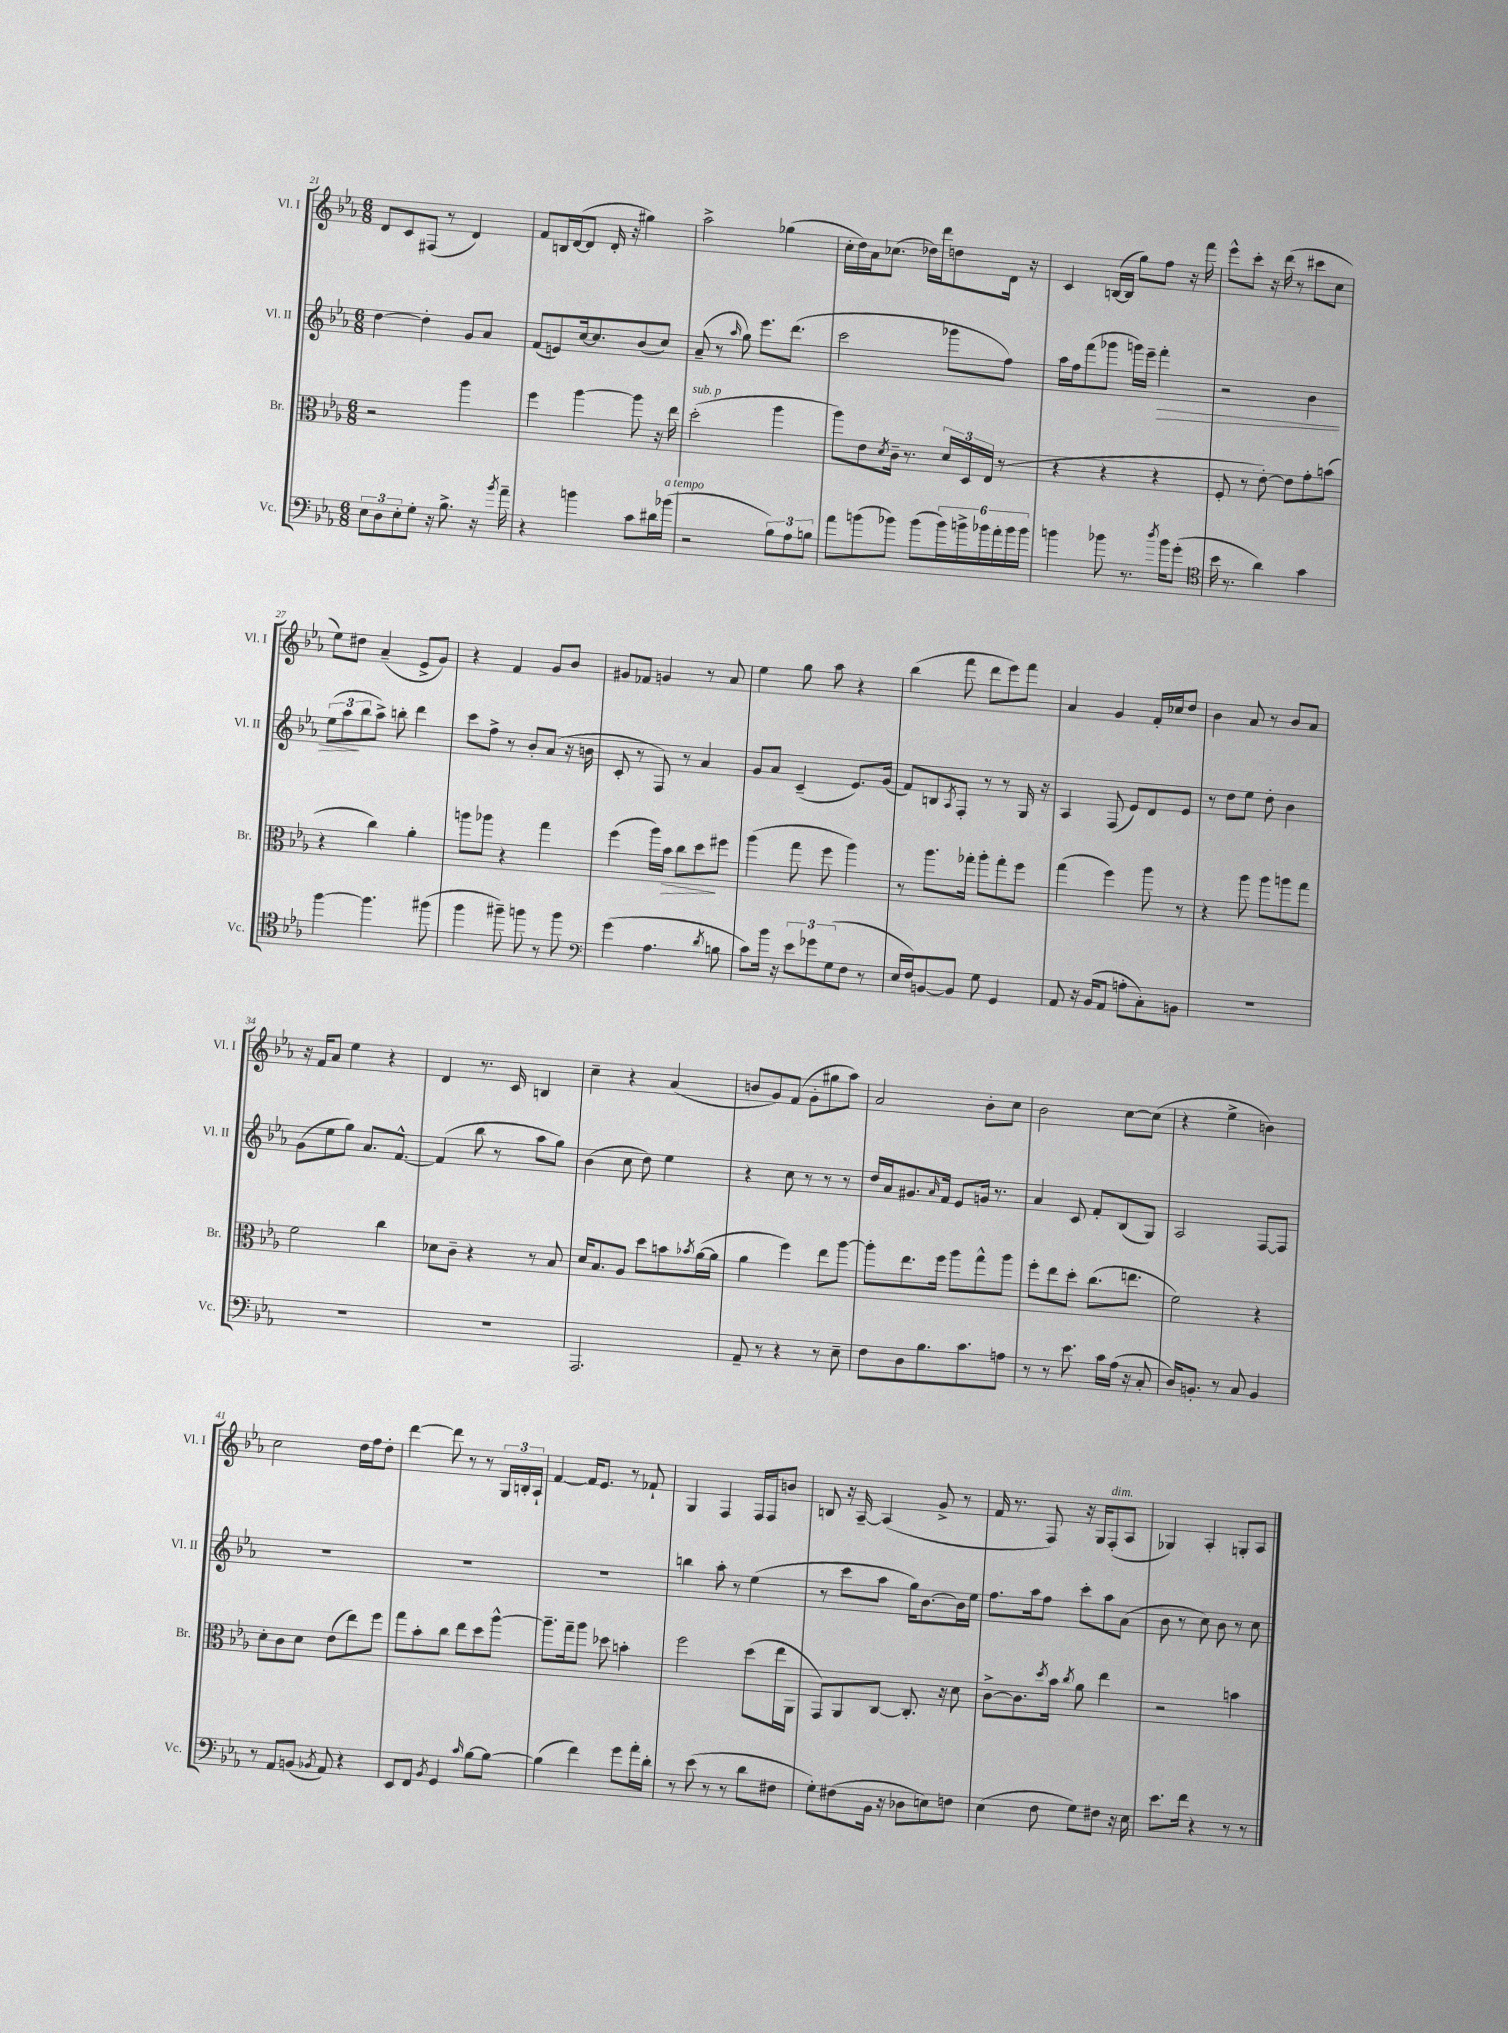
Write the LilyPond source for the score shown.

<<
\new StaffGroup <<
\new Staff = "s0" \with { instrumentName = "Vl. I" shortInstrumentName = "Vl. I" } {
    \clef treble \key ees \major \numericTimeSignature \time 6/8
    d'8 c'8 fis8( r8 d'4) |
    f'8 b16 d'16~( d'8 d'16-. r16 gis''4) |
    aes''2-> ges''4( |
    c''16-. d''16) aes'16 ces''8.( des''16) d'''16 d''8 d'16 r16 |
    c'4 b16~( b16 g''8) f''8 r16 f'''16 |
    ees'''8-^ c'''8-. r16 d'''16( r8 cis'''8 c''8 |
    ees''8) dis''8 aes'4--( ees'8-> g'8) |
    r4 f'4 g'8 bes'8 |
    gis'8 fes'8 g'4 r8 aes'8 |
    ees''4 g''8 aes''8 r4 |
    bes''4( f'''8 d'''8 ees'''8) f'''8 |
    aes'4 g'4 f'16-. ces''16 d''8 |
    bes'4 aes'8 r8 bes'8 aes'8 |
    r16 f'16 aes'8 ees''4 r4 |
    d'4 r8. c'16 b4 |
    c''4-- r4 aes'4( |
    b'8 g'8) f'8( g'8-. gis''8 aes''8) |
    aes'2 bes'8-. c''8 |
    bes'2 c''8~ c''8( |
    r4 ees''4-> b'4) |
    c''2 d''16 f''16 d''8-. |
    d'''4~ d'''8 r8 r8 \tuplet 3/2 { g16 b16-. aes16-! } |
    f'4~ f'16 ees'8. r8 fes'8-! |
    g4 f4 f16 f16 b'8 |
    b8 r16 aes16~-- aes4( g'8-> r8 |
    f'16 r8. f8) r16 g16 f8-.^\markup { \italic "dim." }( aes8 |
    ges4) aes4-. g8-. aes8 \bar "|." |
}
\new Staff = "s1" \with { instrumentName = "Vl. II" shortInstrumentName = "Vl. II" } {
    \clef treble \key ees \major \numericTimeSignature \time 6/8
    d''4~ d''4-. g'8 aes'8 |
    f'8( e'8) c''16~ c''8. bes'8( c''8) |
    aes'8--( r8 \grace { aes''16 } g''8) ees'''8. d'''8.( |
    c'''2 ges'''8 f''8) |
    aes''16 f''16 f'''8( ges'''8 g'''16) ees'''16-- f'''4-.\> |
    r2 bes'4 |
    \tuplet 3/2 { ees''8( aes''8\! bes''8 } aes''8->) b''8-. d'''4 |
    c'''8 f''8-> r8 bes'8-. aes'8( r16 b'16 |
    c'8-. r8 f8) r8 aes'4 |
    g'8 aes'8 c'4--( ees'8.) g'16( |
    f'8) b8 \acciaccatura { aes8 } f8-. r8 r8 g16 r16 |
    aes4 f8( ees'8) d'8 ees'8 |
    r8 d''8 ees''8 d''8-. bes'4 |
    g'8( ees''8 g''8) aes'8. f'8.~-^ |
    f'4( bes''8 r8 aes''8 g''8) |
    bes'4( c''8 d''8) ees''4 |
    r4 c''8 r8 r8 r8 |
    d''16 aes'16 gis'8. \grace { aes'16 } f'16 ees'8 g'16 r8. |
    aes'4 c'8 f'8-. bes8( g8) |
    aes2 f8~ f8 |
    R2. |
    R2. |
    R2. |
    b''4 aes''8-. r8 ees''4( |
    r8 c'''8 aes''8 g''16) bes'8.~ bes'16 ees''16 |
    f''8. aes''16 f''8 c'''8-. aes''8 aes'8( |
    bes'8 r8 c''8) bes'8 r8 c''8 \bar "|." |
}
\new Staff = "s2" \with { instrumentName = "Br." shortInstrumentName = "Br." } {
    \clef alto \key ees \major \numericTimeSignature \time 6/8
    r2 aes''4 |
    f''4 aes''4~ aes''8 r16 ees''16 |
    d''2-.^\markup { \italic "sub. p" }( aes''4 |
    aes''8) ees'8 \acciaccatura { d'8 } c'16-- r8. \tuplet 3/2 { d'16 d16 ees16( } r8 |
    r4 r4 r4 |
    f8-. r8 ees'8~-.) ees'8 g'8-. b'8( |
    r4 c''4) aes'4-. |
    a''8 aes''8 r4 g''4 |
    f''4( aes''16) bes'16\> c''8 d''8\! fis''8 |
    aes''4( g''8 f''8 aes''4) |
    r8 aes''8. ges''16-. aes''8-. ges''8-. f''8 |
    g''4( f''4) aes''8 r8 |
    r4 aes''8 aes''8 a''8 g''8 |
    f'2 c''4 |
    des'8 c'8-- r4 r8 bes8 |
    d'16 bes8. aes8 d''8 b'8 \acciaccatura { bes'8 } aes'16~( aes'16 |
    aes'4 f''4) ees''8 aes''8~ |
    aes''8-. ees''8. f''16 aes''8 g''8-^ aes''8 |
    f''8-. ees''8 d''8-. c''8.( e''8. |
    f'2) r4 |
    d'8-. c'8 d'8 ees'8( ees''8) f''8 |
    g''8 bes'8-. c''8 ees''8 d''8 aes''8~-^ |
    aes''8.-- g''16-- aes''8 des''8 b'4-. |
    f''2 d''8( ees''16 aes,16 |
    g,8) aes,8 c8~ c8.-. r16 d'8 |
    c'8~-> c'8. \acciaccatura { d''8 } bes'16 \acciaccatura { c''8 } aes'8 ees''4 |
    r2 b'4 \bar "|." |
}
\new Staff = "s3" \with { instrumentName = "Vc." shortInstrumentName = "Vc." } {
    \clef bass \key ees \major \numericTimeSignature \time 6/8
    \tuplet 3/2 { ees8 d8 ees8-. } g8-. r16 bes8.-> r16 \acciaccatura { bes'8 } aes'16-- |
    r4 b'4 c'8 dis'16 bes'16^\markup { \italic "a tempo" }( |
    r2 \tuplet 3/2 { bes8) aes8 b8 } |
    aes'8 b'8( bes'8) bes'8( \tuplet 6/4 { bes'16) b'16-> bes'16 aes'16-. bes'16 bes'16 } |
    b'4 bes'8 r8. \acciaccatura { d''8 } bes'16 g'8-.( |
    \clef tenor bes'16 r8. aes'4) g'4 |
    f''4~ f''4. fis''8( |
    f''4 fis''8--) f''8 r8 f''8 |
    \clef bass g'4( aes4. \acciaccatura { d'8 } b8 |
    c'8) bes'16 r16 \tuplet 3/2 { ees'8 ges'8 g8( } f8 r8 |
    ees16 f16) b,8~ b,8 g8 g,4 |
    aes,8 r16 bes,16( aes,8 a8-. c8-.) b,8 |
    R2. |
    R2. |
    R2. |
    aes,,2. |
    aes,8-- r8 r4 r8 ees8-- |
    f8 d8 bes8. c'8. a8 |
    r8 r8 ees'8. c'16 aes16( r16 c8-. |
    d16) b,8.-. r8 c8 b,4 |
    r8 aes,8 b,8( \acciaccatura { bes,8 } aes,8) r4 |
    ees,8 f,8 \acciaccatura { bes,8 } g,4 \grace { c'16 } bes8~ bes8~ |
    bes4( f'4) g'8 aes'16-. d'16-. |
    r8 ees'8( r8 r8 d'8 fis8 |
    g8-.) fis8( bes,16 r16 des8 e8) f8 |
    ees4( f8 g8) fis8 r16 ees16 |
    ees'8. f'16 r4 r8 r8 \bar "|." |
}
>>
>>
\layout { \context { \Score currentBarNumber = #21 } }
